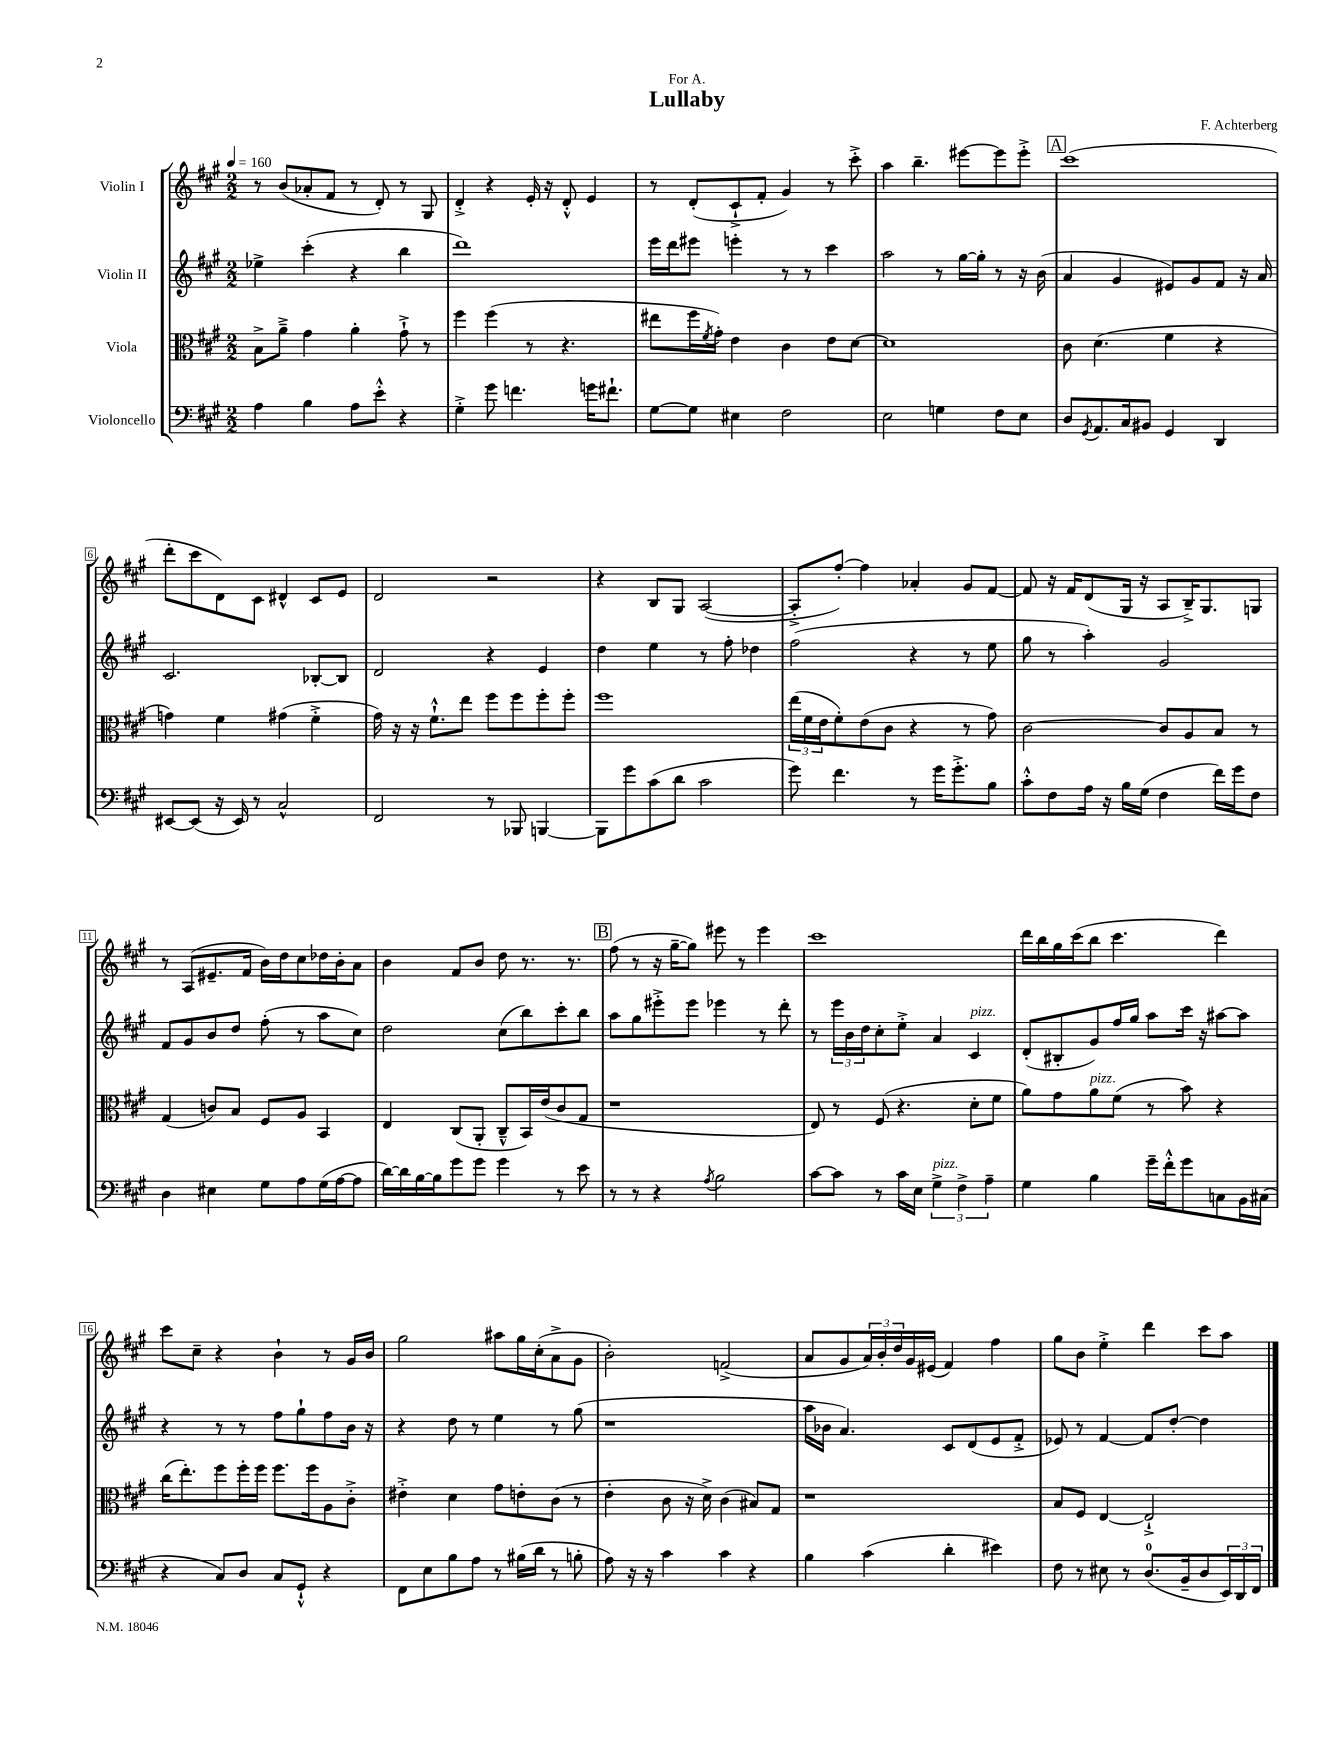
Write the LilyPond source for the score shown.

\header { title = "Lullaby" composer = "F. Achterberg" dedication = "For A." }
<<
\new StaffGroup <<
\new Staff = "s0" \with { instrumentName = "Violin I" } {
    \clef treble \key a \major \numericTimeSignature \time 2/2 \tempo 4 = 160
    r8 b'8( aes'8-. fis'8 r8 d'8-.) r8 gis8 |
    d'4-.-> r4 e'16-. r16 d'8-.-^ e'4 |
    r8 d'8-.( cis'8-!-> fis'8-. gis'4) r8 cis'''8-.-> |
    a''4 b''4.-- eis'''8~ eis'''8 eis'''8-.-> |
    \mark \markup { \box "A" } cis'''1( |
    d'''8-. cis'''8 d'8) cis'8 dis'4-^ cis'8 e'8 |
    d'2 r2 |
    r4 b8 gis8 a2~( |
    a8-.-> fis''8~-.) fis''4 aes'4-. gis'8 fis'8~ |
    fis'8 r16 fis'16 d'8( gis16 r16 a8 b16--->) gis8. g8 |
    r8 a8( eis'8.-- fis'16 b'16) d''16 cis''8 des''16 b'16-. a'8 |
    b'4 fis'8 b'8 d''8 r8. r8. |
    \mark \markup { \box "B" } fis''8( r8 r16 gis''16~-- gis''8) eis'''8 r8 eis'''4 |
    cis'''1 |
    d'''16 b''16 gis''16 cis'''16( b''8 cis'''4. d'''4) |
    cis'''8 cis''8-- r4 b'4-! r8 gis'16 b'16 |
    gis''2 ais''8 gis''16 cis''16-.( a'8-> gis'8 |
    b'2-.) f'2->( |
    a'8 gis'8 \tuplet 3/2 { a'16) b'16-. d''16 } gis'16 eis'16( fis'4) fis''4 |
    gis''8 b'8 e''4-.-> d'''4 cis'''8 a''8 \bar "|." |
}
\new Staff = "s1" \with { instrumentName = "Violin II" } {
    \clef treble \key a \major \numericTimeSignature \time 2/2
    ees''4-> cis'''4-.( r4 b''4 |
    d'''1) |
    e'''16 d'''16 eis'''8 e'''4-. r8 r8 cis'''4 |
    a''2 r8 gis''16~ gis''16-. r8 r16 b'16( |
    \mark \markup { \box "A" } a'4 gis'4 eis'8) gis'8 fis'8 r16 a'16 |
    cis'2. bes8~-. bes8 |
    d'2 r4 e'4 |
    d''4 e''4 r8 fis''8-. des''4 |
    fis''2( r4 r8 e''8 |
    gis''8 r8 a''4-.) gis'2 |
    fis'8 gis'8 b'8 d''8 fis''8-.( r8 a''8 cis''8) |
    d''2 cis''8( b''8) cis'''8-. b''8 |
    \mark \markup { \box "B" } a''8 gis''8 eis'''8-.-> eis'''8 ees'''4 r8 d'''8-. |
    r8 \tuplet 3/2 { e'''16 b'16 d''16 } cis''8-. e''8-.-> a'4 cis'4^\markup { \italic "pizz." } |
    d'8-.( bis8-. gis'8) fis''16 gis''16 a''8 cis'''16 r16 ais''8~ ais''8 |
    r4 r8 r8 fis''8 gis''8-! fis''8 b'16 r16 |
    r4 d''8 r8 e''4 r8 gis''8( |
    r1 |
    a''16 bes'16 a'4.) cis'8 d'8( e'8 fis'8-.-> |
    ees'8) r8 fis'4~ fis'8 d''8~-. d''4 \bar "|." |
}
\new Staff = "s2" \with { instrumentName = "Viola" } {
    \clef alto \key a \major \numericTimeSignature \time 2/2
    b8-> a'8---> gis'4 a'4-. gis'8-!-> r8 |
    fis''4 fis''4( r8 r4. |
    eis''8 fis''16 \acciaccatura { fis'8 } gis'16-.) e'4 cis'4 e'8 d'8~ |
    d'1 |
    \mark \markup { \box "A" } cis'8 d'4.( fis'4 r4 |
    g'4) fis'4 gis'4( fis'4-.-> |
    gis'16) r16 r16 fis'8.-!-^ e''8 fis''8 fis''8 fis''8-. fis''8-. |
    fis''1 |
    \tuplet 3/2 { e''16( fis'16 e'16 } fis'8-.) e'8( cis'8 r4 r8 gis'8) |
    cis'2~ cis'8 a8 b8 r8 |
    gis4( c'8) b8 fis8 a8 b,4 |
    e4 cis8( a,8-. cis8---^ b,16) e'16( cis'8 gis8 |
    \mark \markup { \box "B" } r1 |
    e8) r8 fis8( r4. d'8-. fis'8 |
    a'8) gis'8 a'8^\markup { \italic "pizz." } fis'8( r8 b'8) r4 |
    cis''16( e''8.-.) fis''8 fis''16-. fis''16 fis''8. fis''16 a8 cis'8-.-> |
    eis'4-.-> d'4 gis'8 e'8-. cis'8( r8 |
    e'4-. cis'8 r16 d'16->) cis'4( bis8) gis8 |
    r1 |
    b8 fis8 e4~ e2-!-> \bar "|." |
}
\new Staff = "s3" \with { instrumentName = "Violoncello" } {
    \clef bass \key a \major \numericTimeSignature \time 2/2
    a4 b4 a8 e'8-.-^ r4 |
    gis4-.-> gis'8 f'4. g'16 fis'8.-! |
    gis8~ gis8 eis4 fis2 |
    e2 g4 fis8 e8 |
    \mark \markup { \box "A" } d8 \acciaccatura { gis,8 } a,8. cis16 bis,8 gis,4 d,4 |
    eis,8~ eis,8( r16 eis,16) r8 cis2-^ |
    fis,2 r8 bes,,8 b,,4~ |
    b,,8 gis'8 cis'8( d'8 cis'2 |
    gis'8) fis'4. r8 gis'16 gis'8.-.-> b8 |
    cis'8-.-^ fis8 a16 r16 b16 gis16( fis4 fis'16) gis'16 fis8 |
    d4 eis4 gis8 a8 gis16( a16~ a8 |
    d'16~) d'16 b16~ b16 gis'8 gis'8 gis'4 r8 e'8 |
    \mark \markup { \box "B" } r8 r8 r4 \acciaccatura { a8 } b2 |
    cis'8~ cis'8 r8 cis'16 e16 \tuplet 3/2 { gis4->^\markup { \italic "pizz." } fis4-> a4-- } |
    gis4 b4 gis'16-- fis'16-.-^ gis'8 c8 b,16 cis16( |
    r4 cis8) d8 cis8 gis,8-!-^ r4 |
    fis,8 e8 b8 a8 r8 bis16( d'16 r8 b8-. |
    a8) r16 r16 cis'4 cis'4 r4 |
    b4 cis'4( d'4-. eis'4) |
    fis8 r8 eis8 r8 d8.-0( b,16-- d8 \tuplet 3/2 { e,16) d,16 fis,16 } \bar "|." |
}
>>
>>
\layout { \context { \Score \override BarNumber.stencil = #(make-stencil-boxer 0.1 0.3 ly:text-interface::print) } }
